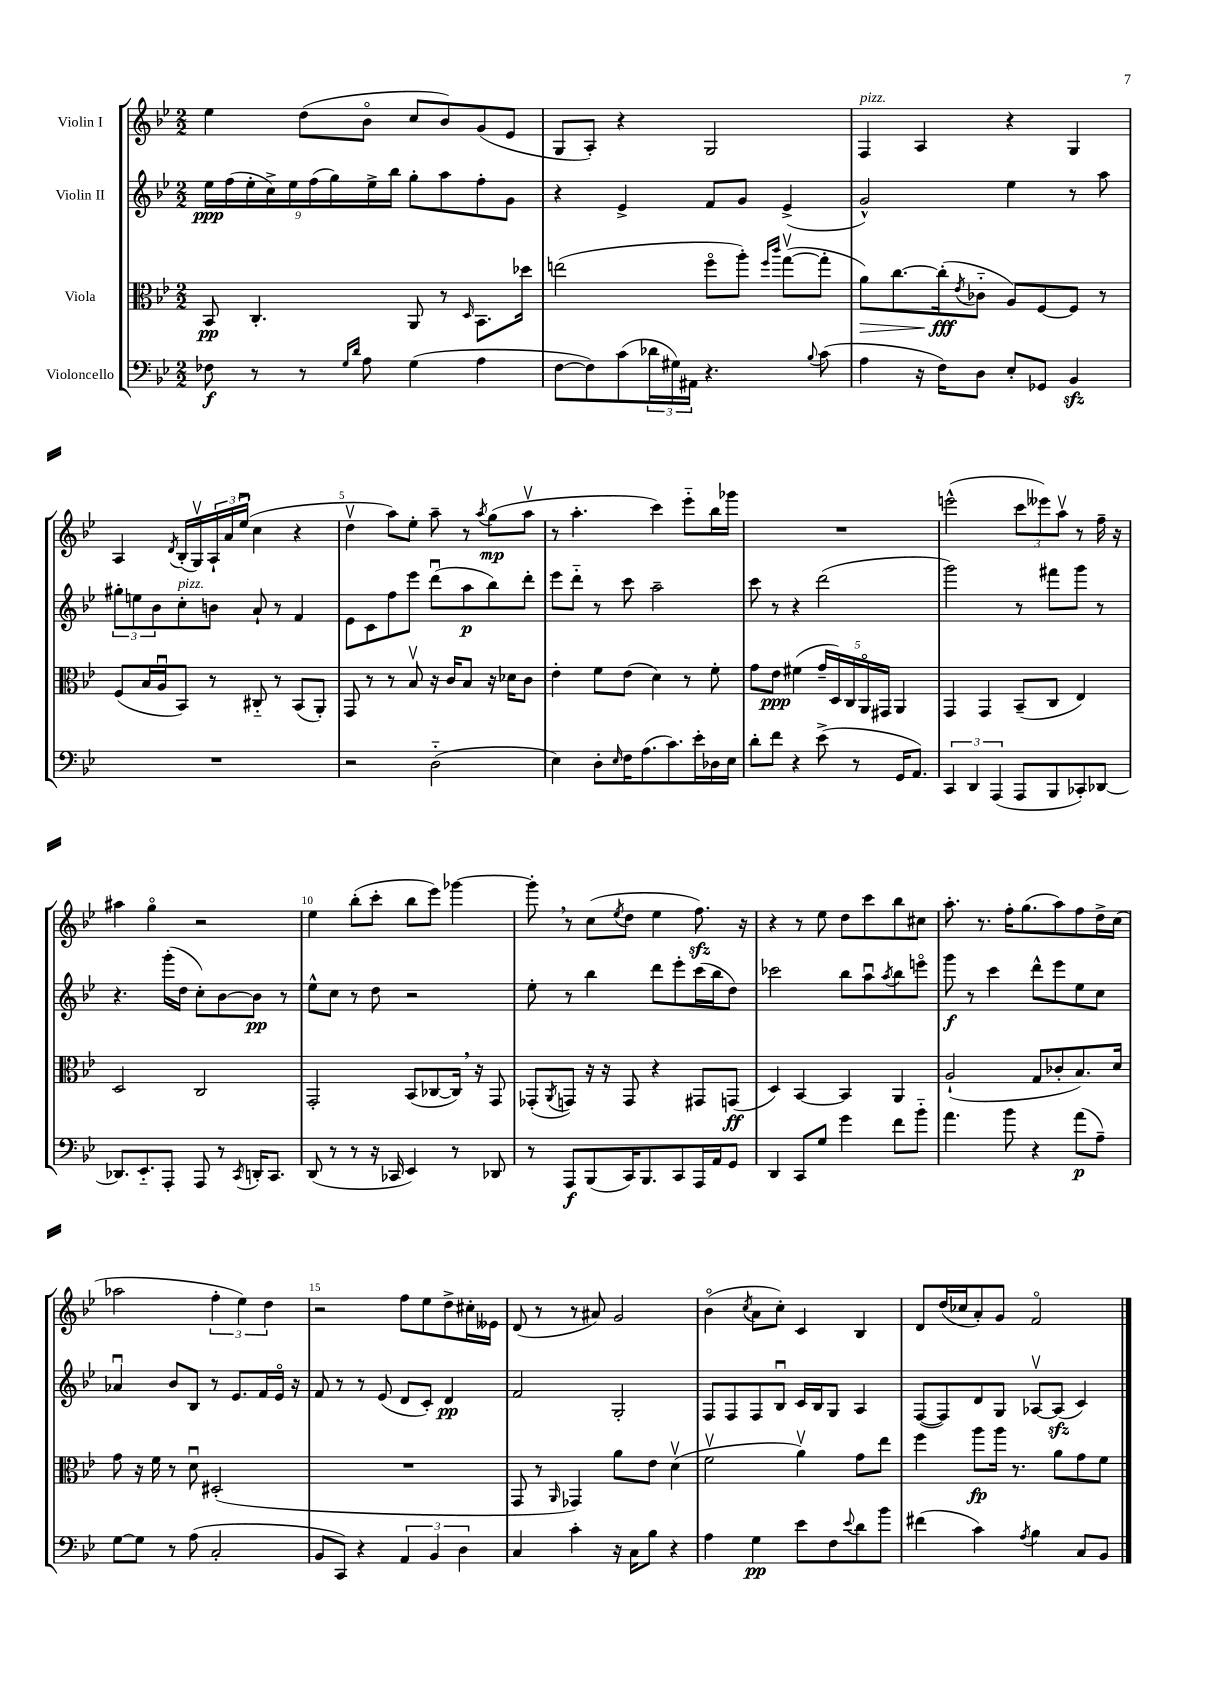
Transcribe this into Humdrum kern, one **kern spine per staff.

**kern	**dynam	**kern	**dynam	**kern	**dynam	**kern	**dynam
*part4	*part4	*part3	*part3	*part2	*part2	*part1	*part1
*staff4	*staff4	*staff3	*staff3	*staff2	*staff2	*staff1	*staff1
*I"Violoncello	*	*I"Viola	*	*I"Violin II	*	*I"Violin I	*
*clefF4	*	*clefC3	*	*clefG2	*	*clefG2	*
*k[b-e-]	*	*k[b-e-]	*	*k[b-e-]	*	*k[b-e-]	*
*M2/2	*	*M2/2	*	*M2/2	*	*M2/2	*
=1	=1	=1	=1	=1	=1	=1	=1
8F-X\	f	8BB-/	pp	18ee-\LL	ppp	4ee-\	.
.	.	.	.	(18ff\	.	.	.
.	.	.	.	18ee-'\	.	.	.
8r	.	4.C'/	.	.	.	.	.
.	.	.	.	18cc^\)	.	.	.
.	.	.	.	18ee-\	.	.	.
8r	.	.	.	.	.	(8dd\L	.
.	.	.	.	(18ff\	.	.	.
.	.	.	.	18gg\)	.	.	.
16qqG/LL	.	.	.	.	.	.	.
16qqd/JJ	.	.	.	.	.	.	.
8A\	.	.	.	.	.	8b-\J	.
.	.	.	.	18ee-^\	.	.	.
.	.	.	.	18bb-\JJ	.	.	.
(4G\	.	8AA/	.	8gg'\L	.	8cc/L	.
.	.	8r	.	8aa\	.	8b-/)	.
.	.	16qqD/	.	.	.	.	.
4A\	.	8.BB-\L	.	8ff'\	.	(8g/	.
.	.	.	.	8g\J	.	8e-/J	.
.	.	16dd-X\Jk	.	.	.	.	.
=2	=2	=2	=2	=2	=2	=2	=2
[8F\L	.	(2een\	.	4r	.	8G/L	.
8F\])	.	.	.	.	.	8A'/J)	.
(8c\	.	.	.	4e-^/	.	4r	.
24d-X\L	.	.	.	.	.	.	.
24G#X\)	.	.	.	.	.	.	.
24AA#X\JJ	.	.	.	.	.	.	.
4.r	.	8ff\L	.	8f/L	.	2G/	.
.	.	8aa'\J)	.	8g/J	.	.	.
.	.	16qqff/LL	.	.	.	.	.
.	.	16qqccc/JJ	.	.	.	.	.
.	.	([8ggv\L	.	(4e-^/	.	.	.
8qqB-/	.	.	.	.	.	.	.
(8c\	.	8gg'\J]	.	.	.	.	.
=3	=3	=3	=3	=3	=3	=3	=3
!	!	!	!	!	!	!LO:TX:a:i:t=pizz.	!
!	!	!	!LO:HP:b	!	!	!	!
4A\	.	8a\L)	>	2g^^/)	.	4F/	.
.	.	[8.cc\	.	.	.	.	.
16r	.	.	.	.	.	4A/	.
16F\KL)	.	(16cc'\k]	fff	.	.	.	.
.	.	8qe-/	.	.	.	.	.
8D\J	.	8c-X\J	]	.	.	.	.
8E-'/L	.	8A/L)	.	4ee-\	.	4r	.
8GG-X/J	.	[8F/	.	.	.	.	.
4BB-zz/	.	8F/J]	.	8r	.	4G/	.
.	.	8r	.	8aa\	.	.	.
!!LO:LB:g=z
=4	=4	=4	=4	=4	=4	=4	=4
1r	.	(8F/L	.	12gg#X'\L	.	4A/	.
.	.	.	.	12een\	.	.	.
.	.	16B-/L	.	.	.	.	.
.	.	.	.	12b-\	.	.	.
.	.	16Au/J	.	.	.	.	.
.	.	.	.	.	.	8qd/	.
!	!	!	!	!LO:TX:a:i:t=pizz.	!	!	!
.	.	8BB-/J)	.	8cc'\	.	(16B-'/LL	.
.	.	.	.	.	.	16Gv/)	.
.	.	8r	.	8bn\J	.	24A`/	.
.	.	.	.	.	.	24a/	.
.	.	.	.	.	.	(24ee-u/JJ	.
.	.	8C#X/	.	8a`/	.	4cc\	.
.	.	8r	.	8r	.	.	.
.	.	(8BB-/L	.	4f/	.	4r	.
.	.	8AA'/J)	.	.	.	.	.
=5	=5	=5	=5	=5	=5	=5	=5
2r	.	8GG/	.	8e-\L	.	4ddv\	.
.	.	8r	.	8c\	.	.	.
.	.	8r	.	8ff\	.	8aa\L)	.
.	.	8B-v/	.	8eee-\J	.	8ee-'\J	.
(2D\	.	16r	.	(8dddu\L	.	8aa~\	.
.	.	16c/KL	.	.	.	.	.
.	.	8B-/J	.	8aa\	p	8r	.
.	.	.	.	.	.	8qaa/	.
.	.	16r	.	8bb-\)	.	(8gg\L	mp
.	.	16d-X\KL	.	.	.	.	.
.	.	8c\J	.	8ddd'\J	.	8aav\J	.
=6	=6	=6	=6	=6	=6	=6	=6
4E-\)	.	4e-'\	.	8eee-\L	.	8r	.
.	.	.	.	8ddd\J	.	4.aa'\	.
8D'\L	.	8f\L	.	8r	.	.	.
16qqE-/	.	.	.	.	.	.	.
16F\K	.	(8e-\J	.	8ccc\	.	.	.
(8.A\	.	.	.	.	.	.	.
.	.	4d\)	.	2aa~\	.	4ccc\)	.
8.c\)	.	.	.	.	.	.	.
.	.	8r	.	.	.	8eee-\L	.
16e-'\L	.	.	.	.	.	.	.
16D-X\	.	8f'\	.	.	.	16bb-\L	.
16E-\JJ	.	.	.	.	.	16ggg-X\JJ	.
=7	=7	=7	=7	=7	=7	=7	=7
8d'\L	.	8g\L	.	8ccc\	.	1r	.
8f\J	.	8e-\J	ppp	8r	.	.	.
4r	.	(4f#X\	.	4r	.	.	.
(8e-^\	.	20g~/LL	.	(2ddd\	.	.	.
.	.	20D/)	.	.	.	.	.
.	.	20C/	.	.	.	.	.
8r	.	.	.	.	.	.	.
.	.	20AA/	.	.	.	.	.
.	.	20GG#X/JJ	.	.	.	.	.
16GG/KL	.	4AA/	.	.	.	.	.
8.AA/J)	.	.	.	.	.	.	.
=8	=8	=8	=8	=8	=8	=8	=8
6CC/	.	4GG/	.	2ggg\)	.	(2eeen^^\	.
6DD/	.	.	.	.	.	.	.
.	.	4GG/	.	.	.	.	.
(6AAA/	.	.	.	.	.	.	.
8AAA/L	.	(8BB-~/L	.	8r	.	12ccc\L	.
.	.	.	.	.	.	12eee--X\)	.
8BBB-/	.	8C/J	.	8fff#X\L	.	.	.
.	.	.	.	.	.	12aav\J	.
8CC-X'/)	.	4E-/)	.	8ggg\J	.	8r	.
[8DD-X/J	.	.	.	8r	.	16ff~\	.
.	.	.	.	.	.	16r	.
!!LO:LB:g=z
=9	=9	=9	=9	=9	=9	=9	=9
8.DD-X/L]	.	2D/	.	4.r	.	4aa#X\	.
8.EE-/	.	.	.	.	.	.	.
.	.	.	.	.	.	4gg\	.
8AAA'/J	.	.	.	(16ggg'\LL	.	.	.
.	.	.	.	16dd\JJ	.	.	.
8AAA/	.	2C/	.	8cc'\L)	.	2r	.
8r	.	.	.	[8b-\	.	.	.
8qCC/	.	.	.	.	.	.	.
16DDn'/KL	.	.	.	8b-\J]	pp	.	.
8.CC/J	.	.	.	.	.	.	.
.	.	.	.	8r	.	.	.
=10	=10	=10	=10	=10	=10	=10	=10
(8DD/	.	2GG'/	.	8ee-^^\L	.	4ee-\	.
8r	.	.	.	8cc\J	.	.	.
8r	.	.	.	8r	.	(8bb-'\L	.
16r	.	.	.	8dd\	.	8ccc'\J	.
16CC-X/	.	.	.	.	.	.	.
4EE-/)	.	(8BB-/L	.	2r	.	8bb-\L	.
.	.	[8C-X/	.	.	.	8eee-\J)	.
8r	.	16C-,/Jk])	.	.	.	[4ggg-X\	.
.	.	16r	.	.	.	.	.
8DD-X/	.	8GG/	.	.	.	.	.
=11	=11	=11	=11	=11	=11	=11	=11
8r	.	(8GG-X'/L	.	8ee-'\	.	8ggg-',\]	.
.	.	8qAA/	.	.	.	.	.
8AAA/L	f	8GGn/J)	.	8r	.	8r	.
(8BBB-/	.	16r	.	4bb-\	.	(8cc\L	.
.	.	16r	.	.	.	.	.
.	.	.	.	.	.	8qee-/	.
16CC/K)	.	8GG/	.	.	.	8dd\J	.
8.BBB-/	.	.	.	.	.	.	.
.	.	4r	.	8ddd\L	.	4ee-\	.
8CC/	.	.	.	8eee-'\	.	.	.
16AAA/L	.	8GG#X/L	.	(16ccc\L	.	8.ffzz\)	.
16AA/J	.	.	.	16bb-\J	.	.	.
8GG/J	.	(8GGn/J	ff	8dd\J)	.	.	.
.	.	.	.	.	.	16r	.
=12	=12	=12	=12	=12	=12	=12	=12
4DD/	.	4D/)	.	2ccc-X\	.	4r	.
8CC/L	.	[4BB-/	.	.	.	8r	.
8G/J	.	.	.	.	.	8ee-\	.
4g\	.	4BB-/]	.	8bb-\L	.	8dd\L	.
.	.	.	.	8aau\	.	8ccc\	.
.	.	.	.	8qaa/	.	.	.
8f\L	.	4AA/	.	8bb-\	.	8bb-\	.
8b-\J	.	.	.	8eeen\J	.	8cc#X\J	.
=13	=13	=13	=13	=13	=13	=13	=13
4.a\	.	(2A`/	.	8ggg\	f	8.aa'\	.
.	.	.	.	8r	.	.	.
.	.	.	.	.	.	8.r	.
.	.	.	.	4ccc\	.	.	.
8b-\	.	.	.	.	.	16ff'\KL	.
.	.	.	.	.	.	(8.gg\	.
4r	.	8G/L	.	8ddd^^\L	.	.	.
.	.	8c-X'/	.	8eee-\	.	8aa\)	.
(8a\L	p	8.B-/)	.	8ee-\	.	8ff\	.
8A~\J)	.	.	.	8cc\J	.	16dd^\L	.
.	.	16d/Jk	.	.	.	(16cc\JJ	.
!!LO:LB:g=z
=14	=14	=14	=14	=14	=14	=14	=14
[8G\L	.	8g\	.	4a-Xu/	.	2aa-X\	.
8G\J]	.	16r	.	.	.	.	.
.	.	16f\	.	.	.	.	.
8r	.	8r	.	8b-/L	.	.	.
(8A\	.	8du\	.	8B-/J	.	.	.
2C'/	.	(2D#X'/	.	8r	.	6ff'\	.
.	.	.	.	8.e-/L	.	.	.
.	.	.	.	.	.	6ee-\)	.
.	.	.	.	16f/L	.	.	.
.	.	.	.	.	.	6dd\	.
.	.	.	.	16e-/JJ	.	.	.
.	.	.	.	16r	.	.	.
=15	=15	=15	=15	=15	=15	=15	=15
8BB-/L	.	1r	.	8f/	.	2r	.
8CC/J)	.	.	.	8r	.	.	.
4r	.	.	.	8r	.	.	.
.	.	.	.	(8e-/	.	.	.
6AA/	.	.	.	8d/L	.	8ff\L	.
.	.	.	.	8c'/J)	.	8ee-\	.
6BB-/	.	.	.	.	.	.	.
.	.	.	.	4d/	pp	8dd^\	.
6D\	.	.	.	.	.	.	.
.	.	.	.	.	.	16cc#X'\L	.
.	.	.	.	.	.	16e--X\JJ	.
=16	=16	=16	=16	=16	=16	=16	=16
4C/	.	8GG/	.	2f/	.	(8d/	.
.	.	8r	.	.	.	8r	.
.	.	16qqAA/	.	.	.	.	.
4c'\	.	4GG-X/)	.	.	.	8r	.
.	.	.	.	.	.	8a#X/)	.
16r	.	8a\L	.	2G'/	.	2g/	.
16C\KL	.	.	.	.	.	.	.
8B-\J	.	8e-\J	.	.	.	.	.
4r	.	(4dv\	.	.	.	.	.
=17	=17	=17	=17	=17	=17	=17	=17
4A\	.	2fv\	.	8F/L	.	(4b-\	.
.	.	.	.	8F/	.	.	.
.	.	.	.	.	.	8qcc/	.
4G\	pp	.	.	8F/	.	8a\L	.
.	.	.	.	8B-u/J	.	8cc'\J)	.
8e-\L	.	4av\)	.	16c/LL	.	4c/	.
.	.	.	.	16B-/J	.	.	.
8F\	.	.	.	8G/J	.	.	.
8qqe-/	.	.	.	.	.	.	.
8d\	.	8g\L	.	4A/	.	4B-/	.
8b-\J	.	8ee-\J	.	.	.	.	.
=18	=18	=18	=18	=18	=18	=18	=18
(4f#X\	.	4ff\	.	([8F/L	.	8d/L	.
.	.	.	.	8F/])	.	(16dd/L	.
.	.	.	.	.	.	16cc-X/J	.
4c\)	.	8aa\L	fp	8d/	.	8a'/)	.
.	.	16aa\Jk	.	8G/J	.	8g/J	.
.	.	8.r	.	.	.	.	.
8qA/	.	.	.	.	.	.	.
4B-\	.	.	.	[8A-Xv/L	.	2f/	.
.	.	8a\L	.	(8A-zz/J]	.	.	.
8C/L	.	8g\	.	4c/)	.	.	.
8BB-/J	.	8f\J	.	.	.	.	.
==	==	==	==	==	==	==	==
*-	*-	*-	*-	*-	*-	*-	*-
